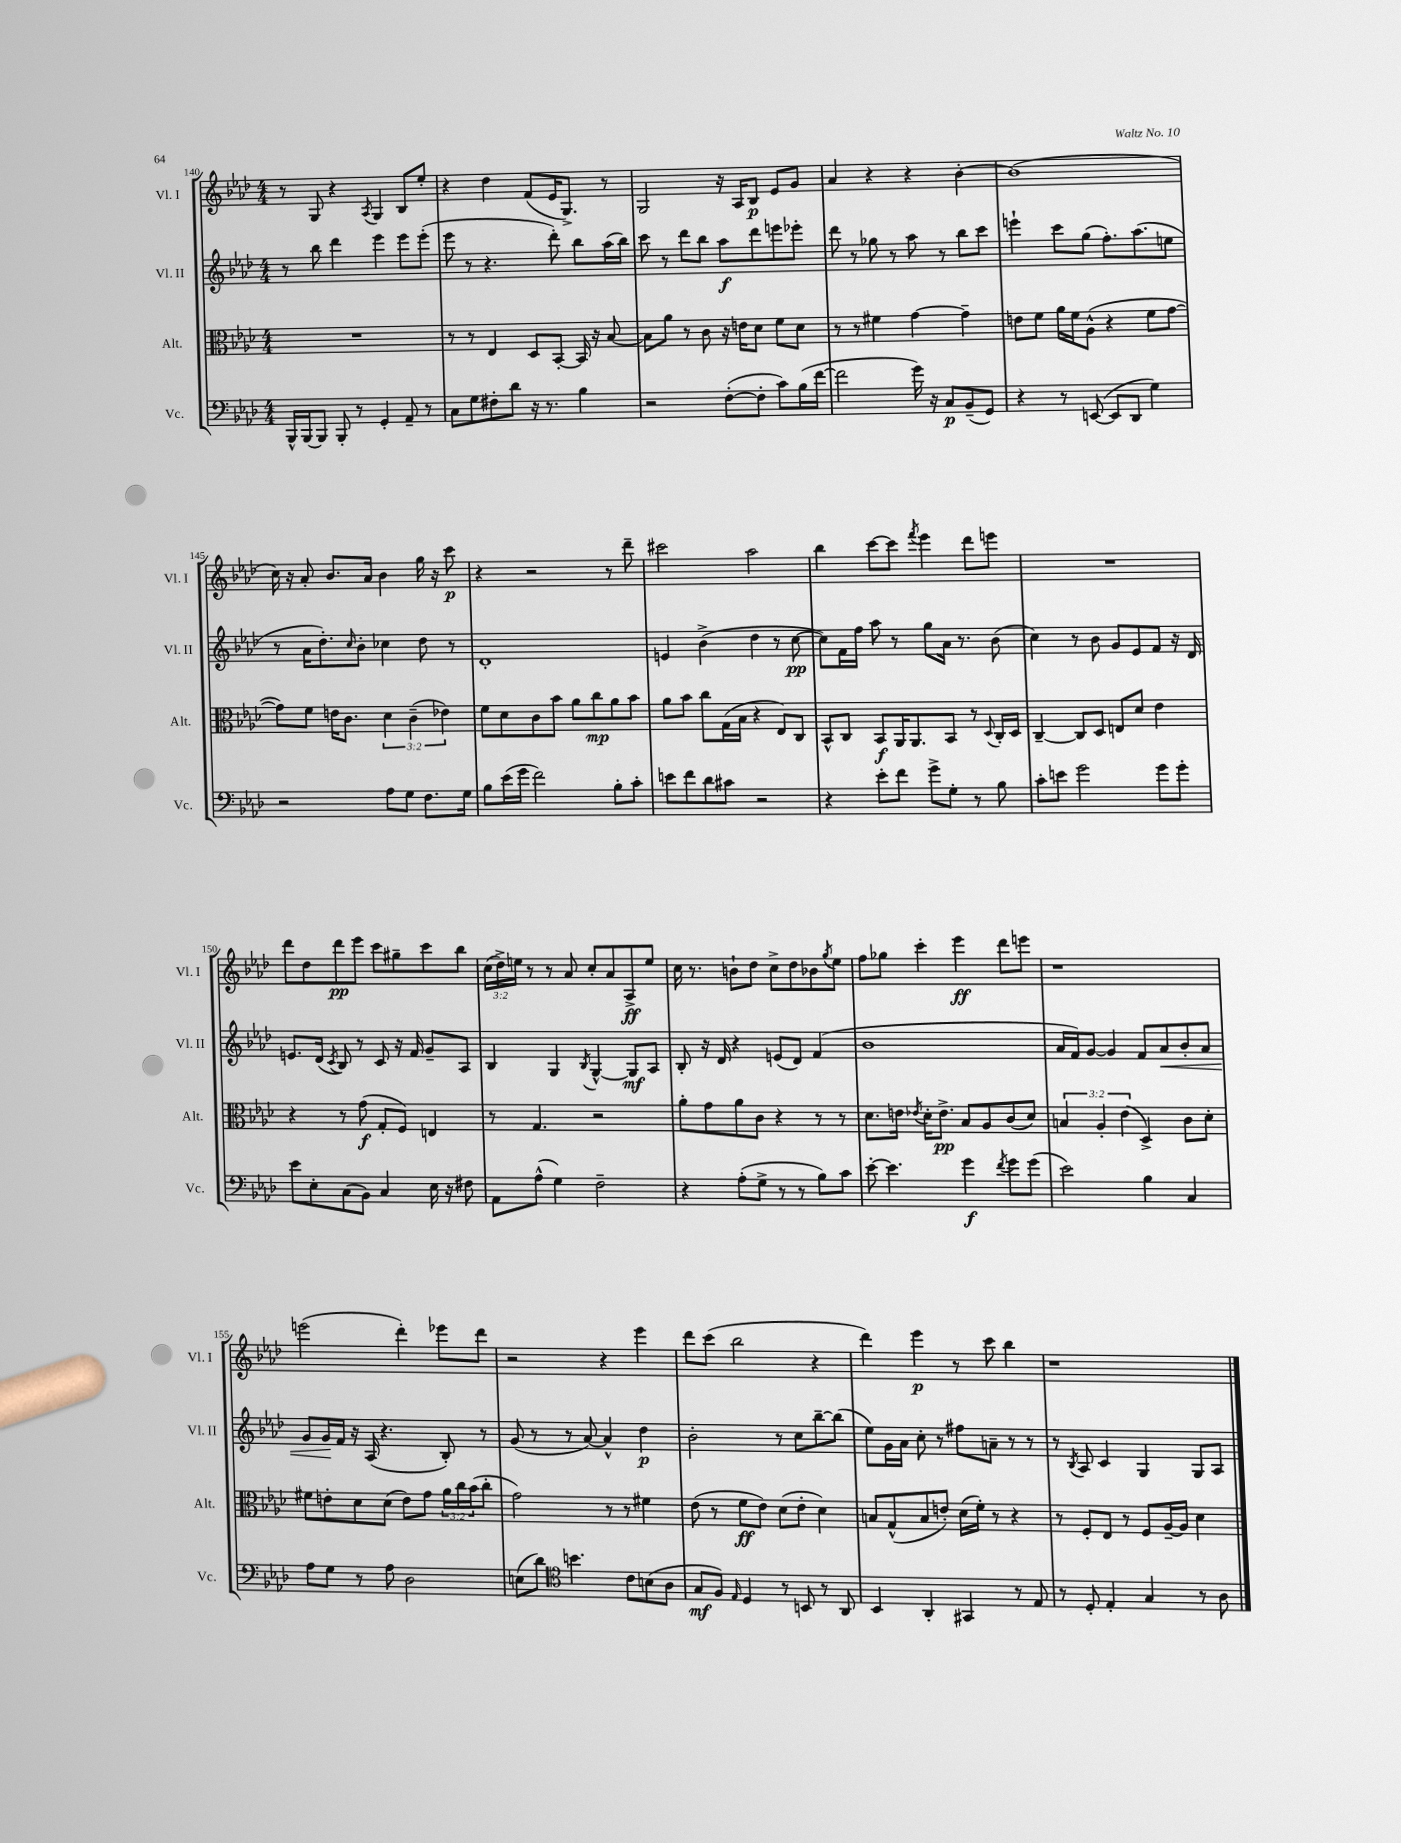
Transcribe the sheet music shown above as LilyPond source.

<<
\new StaffGroup <<
\new Staff = "s0" \with { instrumentName = "Vl. I" shortInstrumentName = "Vl. I" } {
    \clef treble \key aes \major \numericTimeSignature \time 4/4 \override Staff.TupletNumber.text = #tuplet-number::calc-fraction-text
    r8 g8 r4 \acciaccatura { aes8 } g4 bes8 ees''8-. |
    r4 des''4 f'8( ees'16 g8.->) r8 |
    g2 r16 aes16 bes8\p ees'8 g'8 |
    aes'4 r4 r4 bes'4~-. |
    bes'1( |
    c''16) r16 aes'8-. bes'8. aes'16 bes'4 g''16 r16 c'''8\p |
    r4 r2 r8 des'''8-- |
    cis'''2 aes''2 |
    bes''4 c'''8~ c'''8 \acciaccatura { f'''8 } ees'''4 des'''8 e'''8 |
    R1 |
    des'''8 des''8 des'''8\pp ees'''8 c'''8 gis''8-- c'''8 bes''8 |
    \tuplet 3/2 { c''16( des''16->) e''16 } r8 r8 aes'8 c''8-. aes'8 aes8->\ff e''8 |
    c''16 r8. b'8-! des''8 c''8-> des''8 bes'8 \acciaccatura { g''8 } ees''8 |
    f''8 ges''8 c'''4-. ees'''4\ff des'''8 e'''8 |
    r1 |
    e'''2( des'''4-.) ees'''8 des'''8 |
    r2 r4 ees'''4 |
    des'''8 c'''8( bes''2 r4 |
    des'''4) ees'''4\p r8 c'''8 bes''4 |
    r1 \bar "|." |
}
\new Staff = "s1" \with { instrumentName = "Vl. II" shortInstrumentName = "Vl. II" } {
    \clef treble \key aes \major \numericTimeSignature \time 4/4
    r8 bes''8 des'''4 ees'''4 ees'''8 ees'''8-.( |
    ees'''8 r8 r4. des'''8-.) bes''8 aes''16( bes''16) |
    c'''8 r8 des'''8 bes''8 aes''8\f des'''8 e'''8 ees'''8-. |
    des'''8 r8 ges''8 r8 aes''8 r8 bes''8 c'''8 |
    e'''4-! c'''8 g''8( f''8.-.) aes''8.( e''8 |
    r8 aes'16 des''8.-.) \grace { c''16 } bes'8-. ces''4 des''8 r8 |
    des'1-. |
    e'4 bes'4->( des''4 r8 c''8~\pp |
    c''8) f'16 f''16 aes''8 r8 g''8 aes'16 r8. bes'8( |
    c''4) r8 bes'8 g'8 ees'8 f'8 r16 des'16 |
    e'8. des'16( \acciaccatura { c'8 } bes8) r8 c'8 r16 f'16 g'8-- aes8 |
    bes4 g4 \acciaccatura { bes8 } g4~-^ g8\mf aes8 |
    bes8-. r16 des'16 r4 e'8( des'8) f'4( |
    bes'1 |
    aes'16 f'16) g'8~ g'4 f'8 aes'8\< bes'8-. aes'8 |
    g'8 g'16\! f'16 r16 aes16( r4. bes8-.) r8 |
    g'8( r8 r8 aes'8~) aes'4-^ des''4\p |
    bes'2-. r8 c''8 bes''8~-- bes''8( |
    ees''8) g'16 aes'16 c''8-. r8 fis''8 a'8-- r8 r8 |
    r8 \acciaccatura { bes8 } aes8 c'4 g4 g8 aes8 \bar "|." |
}
\new Staff = "s2" \with { instrumentName = "Alt." shortInstrumentName = "Alt." } {
    \clef alto \key aes \major \numericTimeSignature \time 4/4 \override Staff.TupletNumber.text = #tuplet-number::calc-fraction-text
    R1 |
    r8 r8 ees4 des8 bes,8~-. bes,16 r16 bes8~ |
    bes8 aes'8 r8 c'8 r16 e'16 des'8 f'8 des'8 |
    r8 r8 fis'4 g'4~ g'4-- |
    e'8 f'8 aes'16 f'16 aes8-^( r4 f'8 g'8~ |
    g'8) f'8 e'16 c'8. \tuplet 3/2 { des'4 c'4--( ees'4) } |
    f'8 des'8 c'8 bes'8 aes'8 c''8\mp aes'8 bes'8 |
    aes'8 bes'8 c''8 g16( bes16 r4 ees8) c8 |
    bes,8-^ c8 bes,8\f aes,16 aes,8. bes,8 r8 \appoggiatura { des8 } c16-. des16 |
    c4~-- c8 des8 e8 des'8 ees'4 |
    r4 r8 g'8\f( g8-. f8) e4 |
    r8 g4. r2 |
    aes'8-. g'8 aes'8 c'8 r4 r8 r8 |
    des'8. e'16 \acciaccatura { ees'8 } des'16-. ees'8.->\pp bes8 aes8 c'8( des'8) |
    \tuplet 3/2 { b4 aes4-. ees'4( } des4->) c'8 des'8-. |
    fis'8 e'8-. des'8 des'8( e'8) g'8 \tuplet 3/2 { aes'16 c''16 bes'16( } c''8-. |
    g'2) r8 r8 fis'4 |
    ees'8( r8 f'8\ff ees'8) des'8( ees'8-. des'4) |
    b8 g8-^( b8 e'8-.) des'16( f'16-.) r8 r4 |
    r8 f8-. ees8 r8 f8 aes16~-- aes16 des'4 \bar "|." |
}
\new Staff = "s3" \with { instrumentName = "Vc." shortInstrumentName = "Vc." } {
    \clef bass \key aes \major \numericTimeSignature \time 4/4
    bes,,16-^ bes,,16~ bes,,8 bes,,8-. r8 g,4-. aes,8-- r8 |
    c8 g8 fis8-. des'8 r16 r8. bes4 |
    r2 f8~-.( f8-. c'8) bes16( f'16~ |
    f'2 g'16) r16 c8\p bes,8--( g,8) |
    r4 r8 e,8~( e,8 des,8 g4) |
    r2 aes8 g8 f8. g16 |
    bes8 ees'16( g'16 f'2) bes8-. c'8-. |
    e'8 f'8 des'8 cis'8 r2 |
    r4 ees'8-. f'8 g'8-> g8-. r8 bes8 |
    c'8-. e'8 g'2 g'8 g'8-. |
    ees'8 ees8-. c8( bes,8) c4 ees16 r16 fis8 |
    aes,8 aes8-^( g4) f2-- |
    r4 aes8-.( g8-> r8 r8 bes8) c'8 |
    ees'8~-. ees'4. g'4\f \acciaccatura { f'8 } g'8 g'8( |
    ees'2) bes4 c4 |
    aes8 g8 r8 aes8 des2 |
    e8( des'8) \clef tenor b'4. c'8 b8( aes8 |
    g8\mf f8) \grace { ees16 } des4 r8 b,8 r8 aes,8 |
    bes,4 aes,4-. gis,4 r8 ees8 |
    r8 des8-. ees4-. g4 r8 aes8 \bar "|." |
}
>>
>>
\layout { \context { \Score currentBarNumber = #140 } }
